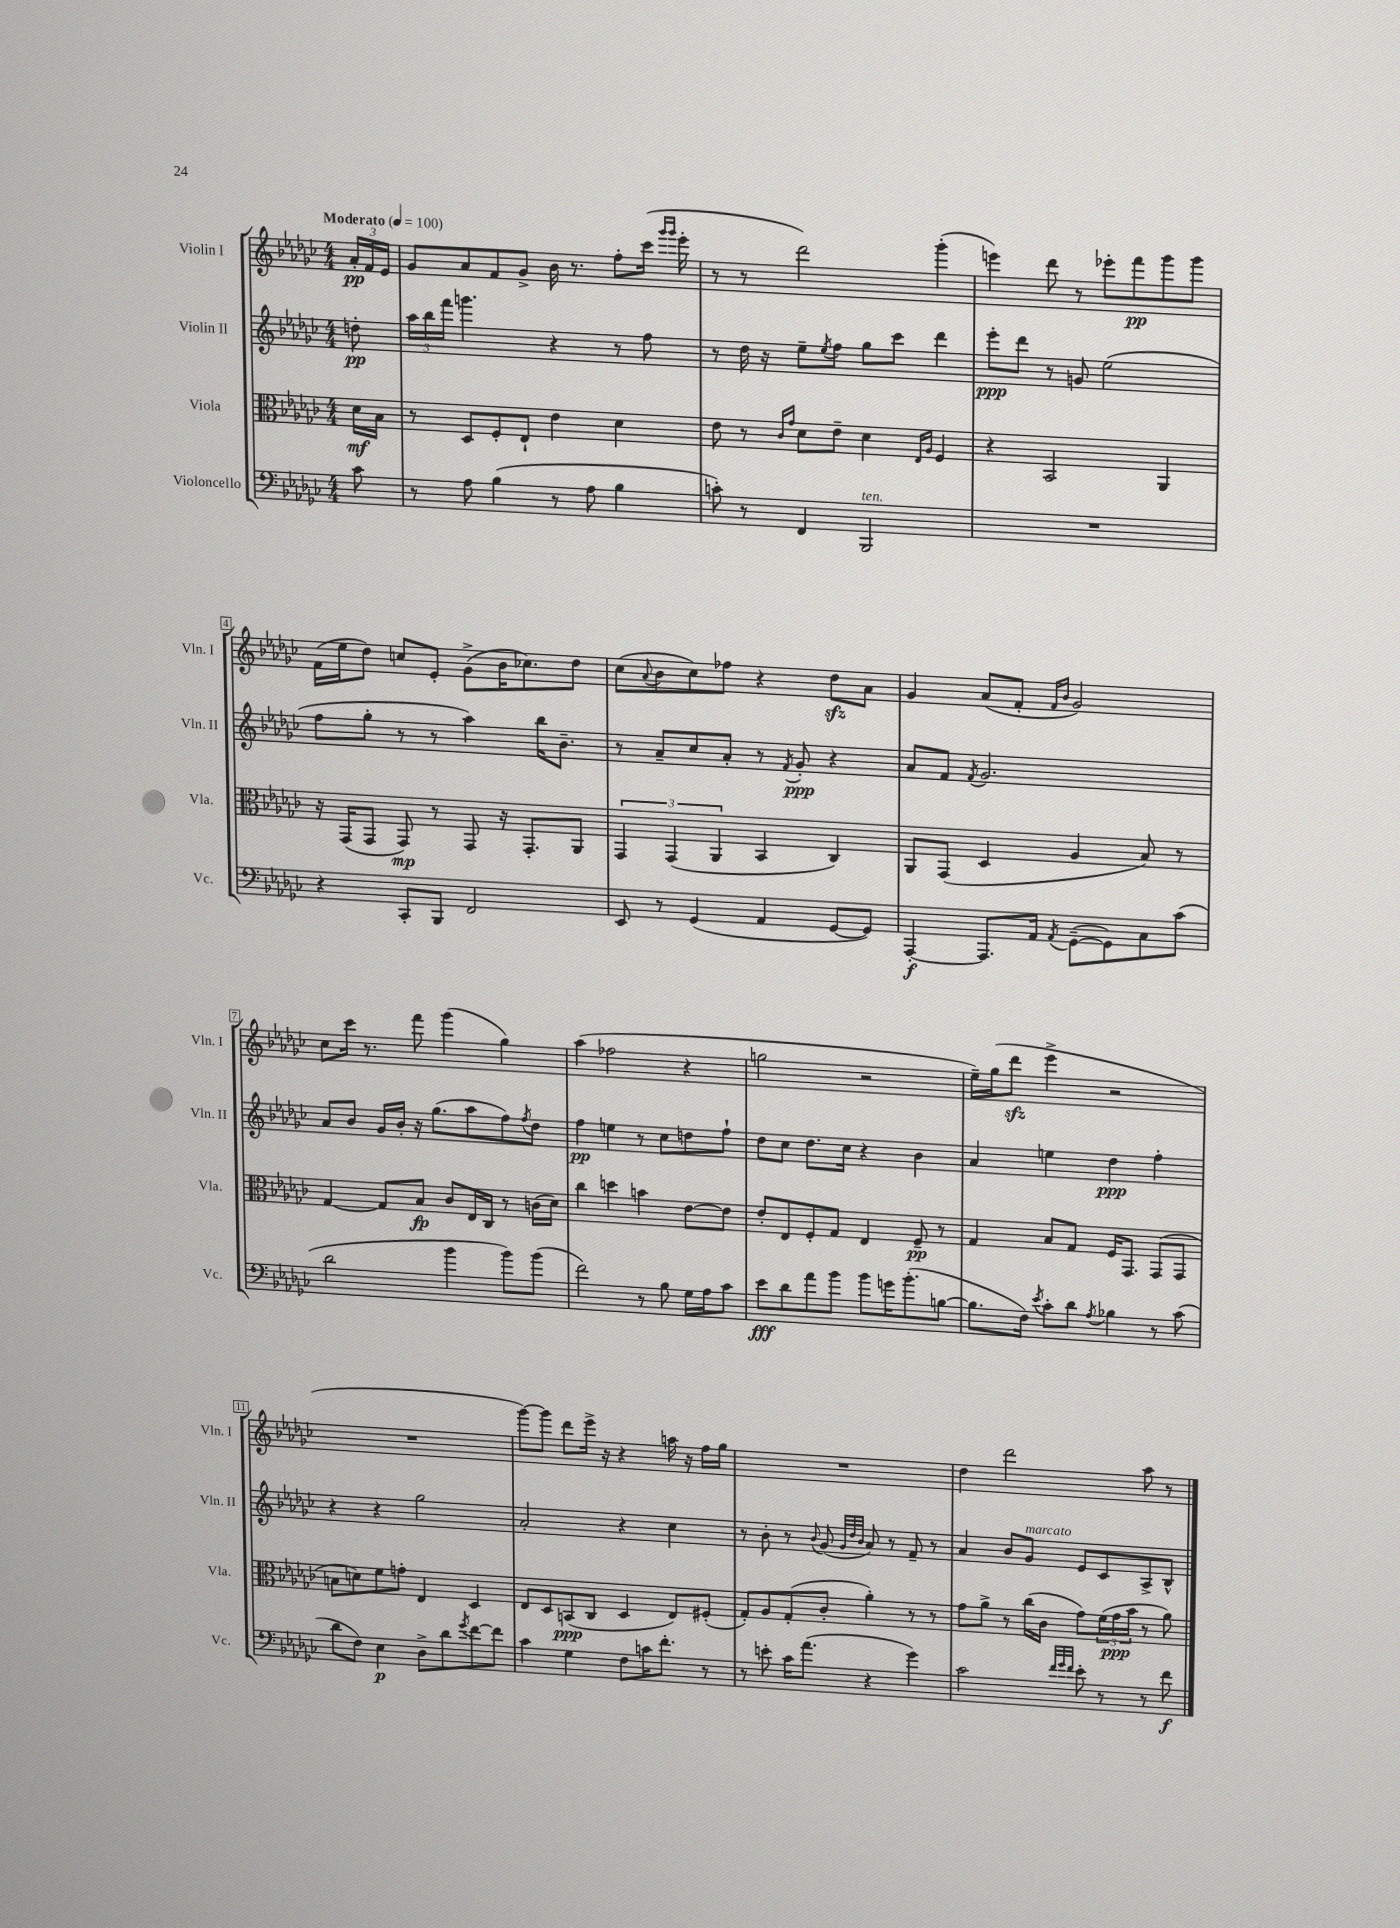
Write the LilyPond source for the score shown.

<<
\new StaffGroup <<
\new Staff = "s0" \with { instrumentName = "Violin I" shortInstrumentName = "Vln. I" } {
    \clef treble \key ges \major \numericTimeSignature \time 4/4 \partial 8 \tempo "Moderato" 4 = 100
    \tuplet 3/2 { aes'16-.\pp f'16 ees'16 } |
    ges'8 aes'8 f'8 ges'8-> bes'16 r8. f''8-. ces'''16( \grace { ges'''16 ges'''16 } ees'''16-. |
    r8 r8 des'''2) ges'''4-.( |
    e'''4) des'''8 r8 ees'''8-. f'''8\pp ges'''8 ges'''8 |
    f'16( ees''16 des''8) c''8 ees'8-. ges'8->( bes'16 ces''8.) des''8 |
    ces''8( \appoggiatura { aes'8 } bes'8 ces''8) fes''8 r4 des''8\sfz aes'8 |
    ges'4 aes'8( f'8-. \grace { f'16 bes'16 } ges'2) |
    ces''8 ces'''16 r8. f'''8 ges'''4( ges''4) |
    aes''4( fes''2 r4 |
    g''2 r2 |
    ees''16--) ges''16( des'''8\sfz ees'''4-> r2 |
    R1 |
    ges'''8~) ges'''8 des'''8 ees'''16-> r16 r4 a''16 r16 f''16 ges''16 |
    R1 |
    des''4 des'''2 aes''8 r8 \bar "|." |
}
\new Staff = "s1" \with { instrumentName = "Violin II" shortInstrumentName = "Vln. II" } {
    \clef treble \key ges \major \numericTimeSignature \time 4/4 \partial 8
    d''8-.\pp |
    \tuplet 3/2 { aes''16 bes''16 f'''16 } g'''4. r4 r8 f''8 |
    r8 des''16 r16 ees''8-- \acciaccatura { ees''8 } f''8 ges''8 ces'''8 des'''4 |
    ees'''8-.\ppp des'''8 r8 g'8 ees''2( |
    f''8 ges''8-. r8 r8 aes''4) bes''16 bes'8.-- |
    r8 aes'8-- ces''8 aes'8-. r8 \acciaccatura { f'8 } ges'8-.\ppp r4 |
    aes'8 f'8 \acciaccatura { f'8 } ges'2. |
    aes'8 bes'8 ges'16 bes'16-. r16 ges''8.( aes''8 f''8) \acciaccatura { f''8 } des''8 |
    f''4\pp e''4 r8 ces''8 d''8 f''8-! |
    des''8 ces''8 des''8. ces''16 r4 bes'4 |
    aes'4 e''4 des''4\ppp f''4-. |
    r4 r4 ges''2 |
    aes'2-. r4 ces''4 |
    r8 bes'8-. r8 \appoggiatura { bes'8 } ges'8( \grace { ges'32 des''32 bes'32 } aes'8) r8 f'8-- r8 |
    aes'4 bes'8 ges'8^\markup { \italic "marcato" } ees'8 ces'8 aes8-> bes8-^ \bar "|." |
}
\new Staff = "s2" \with { instrumentName = "Viola" shortInstrumentName = "Vla." } {
    \clef alto \key ges \major \numericTimeSignature \time 4/4 \partial 8
    des'16\mf bes16 |
    r8 des8 f8-. ees8-! ees'4 des'4 |
    ees'8 r8 \grace { ces'16 ges'16 } des'8 ees'8-- des'4 \grace { ees16 aes16 } f4 |
    r4 bes,2 aes,4 |
    r16 ges,16( ges,8 ges,8\mp) r8 ges,8 r16 ges,8.-. aes,8 |
    \tuplet 3/2 { ges,4 ges,4( aes,4 } bes,4 ces4) |
    aes,8 ges,8( des4 aes4 bes8) r8 |
    ges4~ ges8 bes8\fp ces'8 ees16 ces16 r8 c'16( des'16) |
    ces''4 d''4 b'4 ees'8~ ees'8 |
    ees'8-. ees8 f8-. ges8 ees4 f8--\pp r8 |
    ges4 bes8 ges8 f16 ges,8. ges,8( ges,8 |
    b8 d'8) f'8 g'8-. ees4 des4 |
    ees8 des8 b,8\ppp( ces8 des4 ees8) fis8-.( |
    ges8-.) aes8 ges8-.( ces'8-. aes'4-.) r8 r8 |
    ges'8 aes'8-> r8 ces''16( ces'16 ges'8) \tuplet 3/2 { f'16( ges'16\ppp bes'16 } r8 aes'8) \bar "|." |
}
\new Staff = "s3" \with { instrumentName = "Violoncello" shortInstrumentName = "Vc." } {
    \clef bass \key ges \major \numericTimeSignature \time 4/4 \partial 8
    ces'8 |
    r8 aes8 bes4( r8 aes8 bes4 |
    c'8-.) r8 f,4 bes,,2^\markup { \italic "ten." } |
    R1 |
    r4 ces,8-. bes,,8 f,2 |
    ees,8 r8 ges,4( aes,4 ges,8~ ges,8) |
    aes,,4~-.\f aes,,8. aes,16 \acciaccatura { aes,8 } ges,8~--( ges,8) ces8 ces'8( |
    des'2 bes'4 bes'8) bes'8( |
    f'2) r8 bes8 ges16 aes16 ces'8 |
    ees'8\fff des'8 aes'8 bes'8 bes'8 g'16 bes'8.-.( b8~ |
    b8. f16) \acciaccatura { ees'8 } ces'8-. des'8 \acciaccatura { aes8 } bes4 r8 ces'8( |
    des'8 f8) ees4\p des8-> des'8 \acciaccatura { ges'8 } f'8~ f'8 |
    ces'4 ges4 f8 c'16 f'8.-. r8 |
    r8 e'8-. ces'16 aes'8.( r4 ges'4) |
    ces'2 \grace { f'32 ges'32 f'32 } ees'8-. r8 r8 f'8\f \bar "|." |
}
>>
>>
\layout { \context { \Score \override BarNumber.stencil = #(make-stencil-boxer 0.1 0.3 ly:text-interface::print) } }
